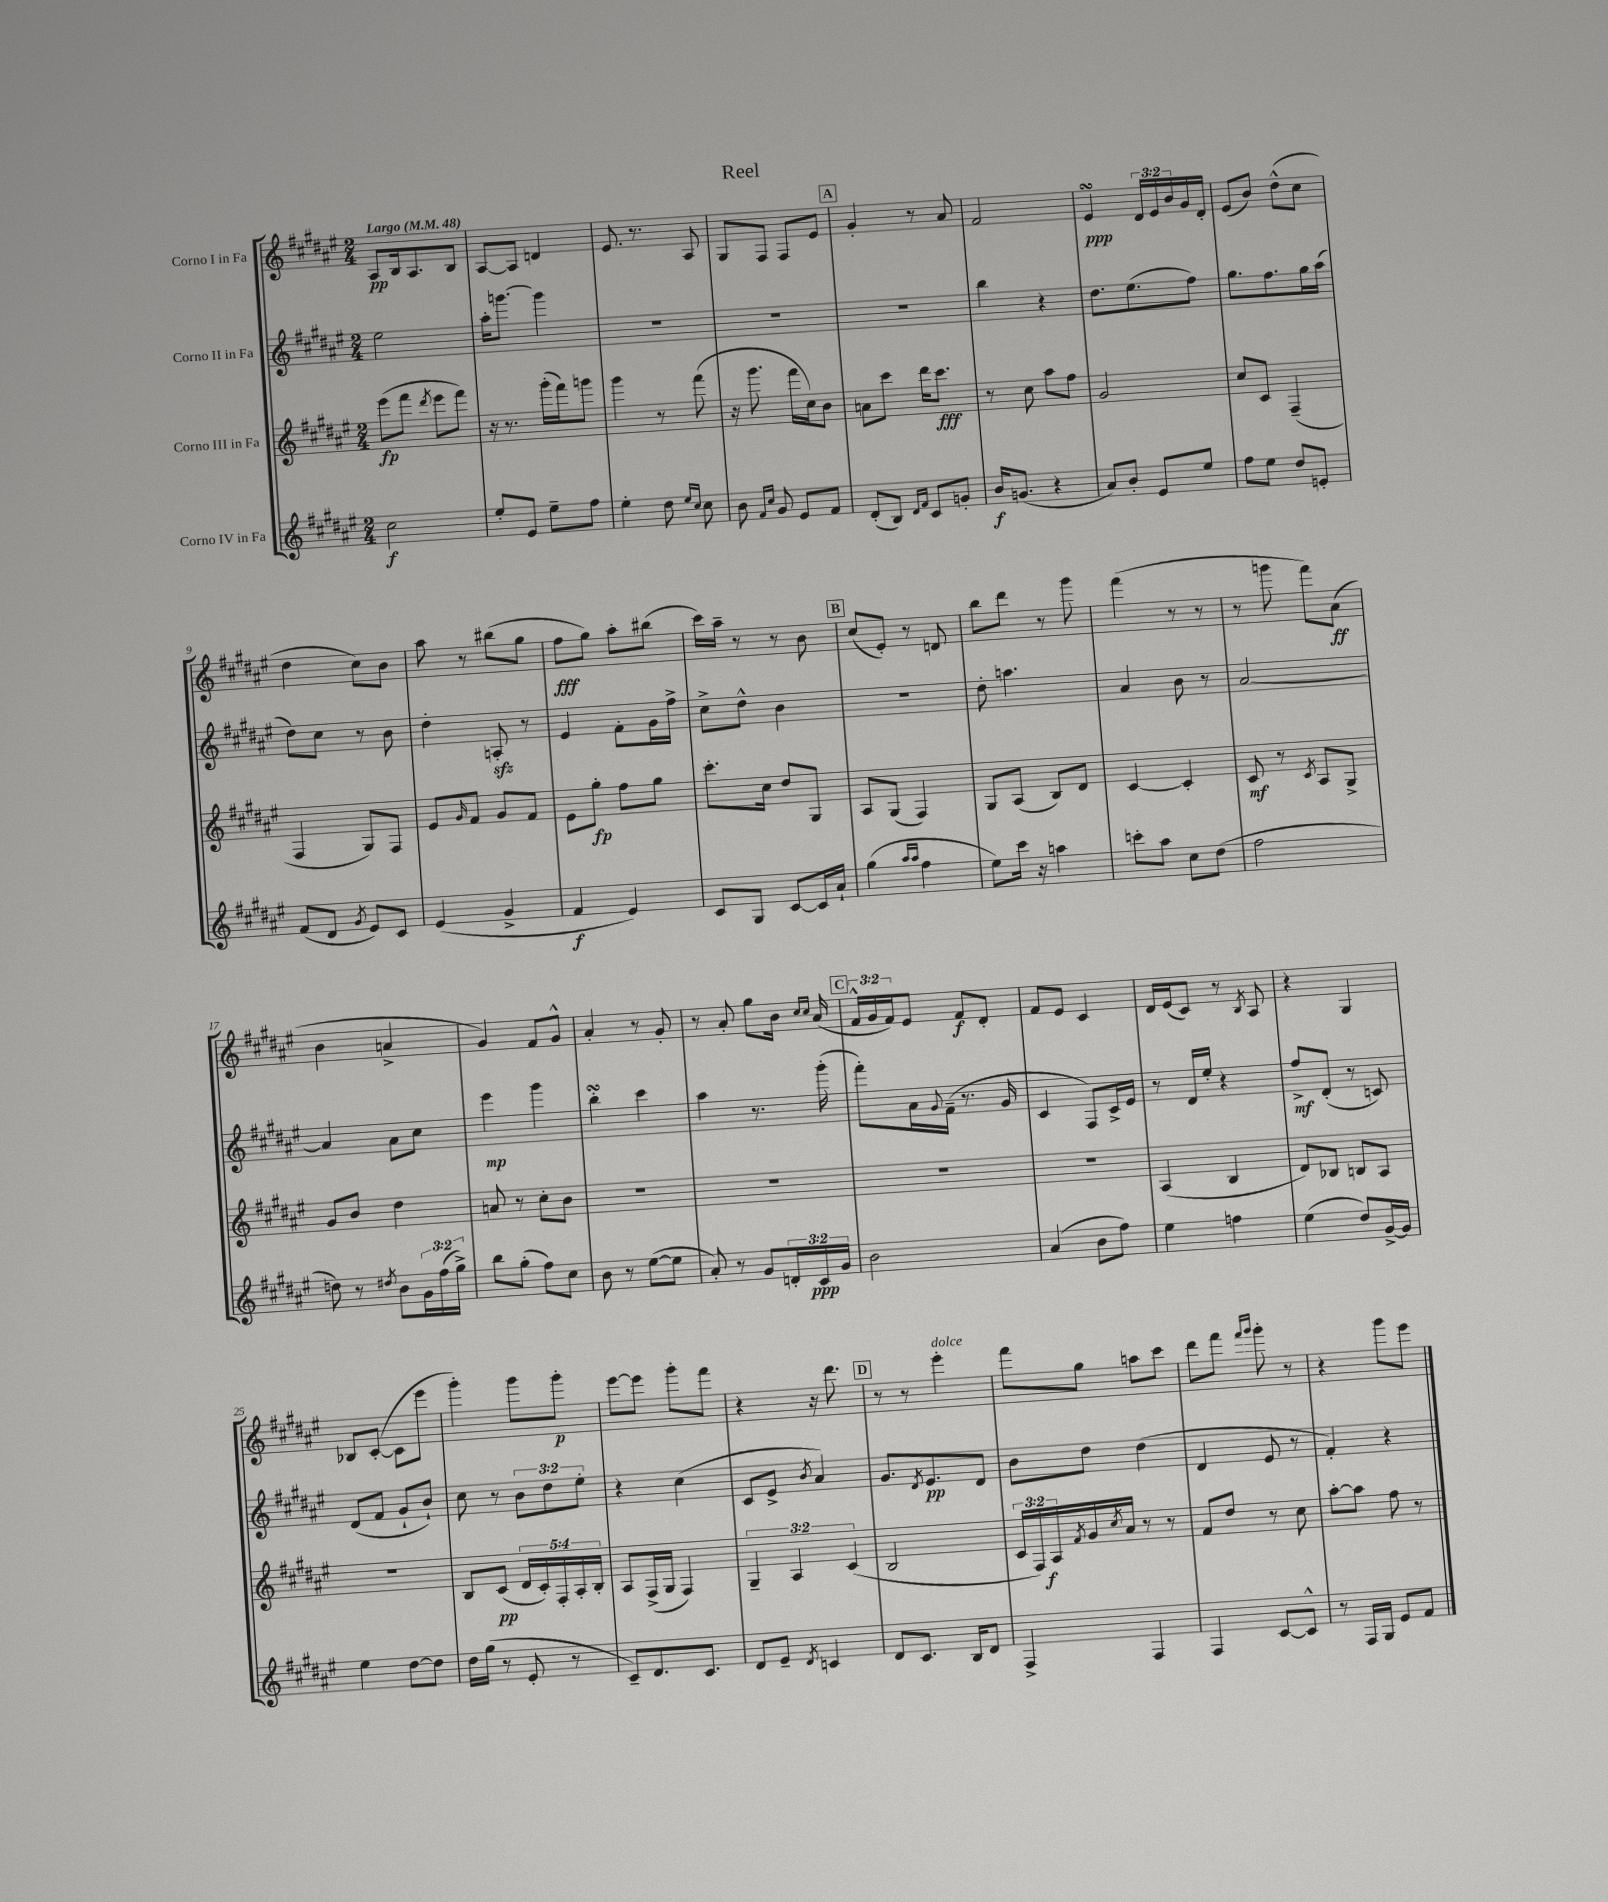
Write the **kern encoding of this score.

**kern	**kern	**kern	**kern
*staff4	*staff3	*staff2	*staff1
*clefG2	*clefG2	*clefG2	*clefG2
*k[f#c#g#d#a#e#]	*k[f#c#g#d#a#e#]	*k[f#c#g#d#a#e#]	*k[f#c#g#d#a#e#]
*M2/4	*M2/4	*M2/4	*M2/4
*MM48	*MM48	*MM48	*MM48
2cc#\	(8eee#\L	2ee#\	8A#/L
.	8fff#\J	.	16B/k
.	.	.	8.A#/
.	8qddd#/	.	.
.	8eee#\L	.	.
.	8fff#\J)	.	8B/J
=	=	=	=
8ee#'/L	16r	16aa#'\LK	[8A#/L
.	8.r	[8.ggg\J	.
8e#/J	.	.	8A#/]J
8ee#~\L	(16ggg#'\LL	4ggg\]	4d/
.	16fff#\J)	.	.
8ff#\J	8ggg\J	.	.
=	=	=	=
4ee#'\	4ggg#\	2r	8.e#/
.	.	.	8.r
8dd#\	8r	.	.
16qqee#/LL	.	.	.
16qqcc#/JJ	.	.	.
8cc#\	(8fff#\	.	8A#/
=	=	=	=
8b\	16r	2r	8G#/L
.	8.ggg#\	.	.
16qqf#/LL	.	.	.
16qqcc#/JJ	.	.	.
8g#/	.	.	8F#/J
8e#/L	16fff#\LL	.	8F#/L
.	16cc#\J)	.	.
8f#/J	8b\J	.	8e#/J
=	=	=	=
(8d#'/L	8a\L	2r	4g#'/
8B/J)	8ccc#\J	.	.
16qqd#/LL	.	.	.
16qqf#/JJ	.	.	.
8c#/L	16ddd#\LK	.	8r
.	8.ccc#\J	.	.
8g'/J	.	.	8a#/
=	=	=	=
16b/LK	8r	4bb\	2f#/
(8.g/J	.	.	.
.	8cc#\	.	.
4r	8aa#\L	4r	.
.	8ff#\J	.	.
=	=	=	=
8a#/L)	2g#/	8.dd#\L	4e#/
8b'/J	.	.	.
.	.	(8.ee#\	.
8e#/L	.	.	24d#/LL
.	.	.	24e#/
.	.	.	24b/
8ee#/J	.	8ff#\J)	16g#/
.	.	.	16d#'/JJ
=	=	=	=
8ff#\L	8cc#/L	8.gg#\L	(8e#/L
8ee#\J	8c#/J	.	8b/J)
.	.	8.ff#\	.
8dd#/L	(4F#~/	.	(8dd#^^\L
8e'/J	.	16gg#\L	8cc#\J
.	.	(16aa#\JJ	.
=	=	=	=
(8f#/L	4F#/	8dd#\L)	4dd#\
8d#/J	.	8cc#\J	.
8qg#/	.	.	.
8e#/L)	8G#/L)	8r	8cc#\L)
8c#/J	8F#/J	8b\	8b\J
=	=	=	=
(4e#/	8e#/L	4dd#'\	8aa#\
.	16qqg#/	.	.
.	8f#/J	.	8r
4g#^/	8g#/L	8A'/	(8bb#\L
.	8f#/J	8r	8gg#\J
=	=	=	=
4f#/	8e#\L	4e#/	8ff#\L
.	8gg#'\J	.	8gg#\J)
4e#/)	8ff#\L	8f#'\L	8aa#'\L
.	8gg#\J	16g#\L	(8bb#\J
.	.	16ff#^\JJ	.
=	=	=	=
8c#/L	8.ccc#'\L	8cc#^\L	16ccc#\LL)
.	.	.	16aa#~\JJ
8G#/J	.	8dd#^^\J	8r
.	16cc#\Jk	.	.
[8c#/L	8dd#/L	4b\	8r
16c#/]L	8G#/J	.	8b\
16a#`/JJ	.	.	.
=	=	=	=
(4gg#\	8A#/L	2r	(8cc#/L
.	(8G#/J	.	8e#'/J)
16qqaa#/LL	.	.	.
16qqaa#/JJ	.	.	.
4ff#\	4F#/)	.	8r
.	.	.	8d/
=	=	=	=
8ee#\L)	8G#/L	8dd#'\	8bb\L
16ccc#\Jk	(8A#/J	4.aa\	8ddd#\J
16r	.	.	.
4aa\	8B/L)	.	8r
.	8d#/J	.	8ggg#\
=	=	=	=
8ccc'\L	[4c#/	4a#/	(4fff#\
8aa#\J	.	.	.
8cc#\L	4c#'/]	8b\	8r
(8dd#\J	.	8r	8r
=	=	=	=
2ff#\	8c#/	[2a#/	8r
.	8r	.	8ggg\
.	8qc#/	.	.
.	8A#/L	.	8fff#\L)
.	8G#^/J	.	(8a#\J
=	=	=	=
8dd\)	8g#/L	4a#/]	4b\
8r	8b/J	.	.
8qdd#/	.	.	.
8b\L	4dd#\	8a#\L	4a^/
24g#\L	.	8cc#\J	.
(24ff#\	.	.	.
24gg#^\JJ)	.	.	.
=	=	=	=
8bb\L	8a/	4eee#\	4g#/)
(8gg#'\J	8r	.	.
8ff#\L)	8cc#'\L	4ggg#\	8f#/L
8cc#\J	8b\J	.	8g#^^/J
=	=	=	=
8b\	2r	4bb'\	4a#'/
8r	.	.	.
([8ee#\L	.	4ccc#\	8r
8ee#\]J	.	.	8g#'/
=	=	=	=
8a#'/)	2r	4aa#\	8r
8r	.	.	8a#'/
8g#/L	.	8.r	8gg#\L
24d'/L	.	.	16b\Jk
24c#/	.	.	.
.	.	.	16qqcc#/LL
.	.	.	16qqcc#/JJ
.	.	(16ggg#'\	(16a#/
24g#/JJ	.	.	.
=	=	=	=
2b\	2r	8fff#'\L)	24f#^^/LL
.	.	.	24g#/
.	.	.	24f#/J)
.	.	16a#\L	8e#/J
.	.	8qqg#/	.
.	.	(16f#~\JJ	.
.	.	8.r	8f#/L
.	.	.	8d#'/J
.	.	16g#/	.
=	=	=	=
(4a#/	2r	4c#/	8f#/L
.	.	.	8e#/J
8b\L	.	8F#/L)	4c#/
8ff#\J)	.	16c#^/L	.
.	.	16e#/JJ	.
=	=	=	=
4ee#\	(4A#/	8r	16d#/LL
.	.	.	(16e#/J
.	.	16d#/LL	8c#/J)
.	.	16ee#'/JJ	.
4ff\	4B/	4r	8r
.	.	.	8qB/
.	.	.	8A#/
=	=	=	=
(4ee#\	8d#/L)	8ff#^/L	4r
.	8B-/J	(8d#'/J	.
8dd#/L)	8B/L	8r	4G#/
[16g#^/L	8A#/J	8c/)	.
16g#/]JJ	.	.	.
=	=	=	=
4ee#\	2r	(8d#/L	8B-/L
.	.	8f#/J	([8c#'/J
[8dd#\L	.	8g#`/L	8c#\]L
8dd#\]J	.	8b`/J)	8eee#\J
=	=	=	=
16dd#\LL	8B/L	8cc#\	4ggg#'\)
(16gg#\JJ	.	.	.
8r	(8c#/J	8r	.
8e#'/	20d#/LL	12b\L	8ggg#\L
.	20c#'/)	.	.
.	.	12dd#\	.
.	20F#'/	.	.
8r	.	.	8ggg#'\J
.	20A#'/	.	.
.	.	12ee#'\J	.
.	20B'/JJ	.	.
=	=	=	=
8c#~/L)	8A#/L	4r	[8eee#\L
8.d#/	(16F#^/L	.	8eee#\]J
.	16G#/JJ	.	.
.	4F#/)	(4cc#\	8ggg#'\L
8.c#/J	.	.	.
.	.	.	8fff#\J
=	=	=	=
8d#/L	6G#~/	8c#/L	4r
8e#~/J	.	8e#^/J	.
.	6A#/	.	.
8qd#/	.	8qb/	.
4c/	.	4a#/)	16r
.	.	.	8.ddd#\
.	(6c#/	.	.
=	=	=	=
8d#/L	2B/	8.g#/L	8r
8.c#/J	.	.	8r
.	.	8qd#/	.
.	.	8.e#/	.
.	.	.	4eee#'\
16B/LK	.	.	.
8d#/J	.	8d#/J	.
=	=	=	=
4F#^/	24c#/LL	8b\L	8fff#\L
.	24F#/)	.	.
.	24A#/	.	.
.	8qf#/	.	.
.	16g#/	8dd#\J	8gg#\J
.	8qcc#/	.	.
.	16a#/JJ	.	.
4F#/	8r	(4dd#\	8aa\L
.	8r	.	8ccc#\J
=	=	=	=
4F#/	8f#/L	4d#/	8ddd#\L
.	8dd#/J	.	8fff#\J
.	.	.	16qqfff#/LL
.	.	.	16qqggg#/JJ
[8c#/L	8r	8e#/	8ggg#'\
8c#^^/]J	8cc#\	8r	8r
=	=	=	=
8r	[8aa#'\L	4f#'/)	4r
16F#/LL	8aa#\]J	.	.
16G#/JJ	.	.	.
8e#/L	8ff#\	4r	8ggg#\L
8f#/J	8r	.	8eee#\J
==	==	==	==
*-	*-	*-	*-
